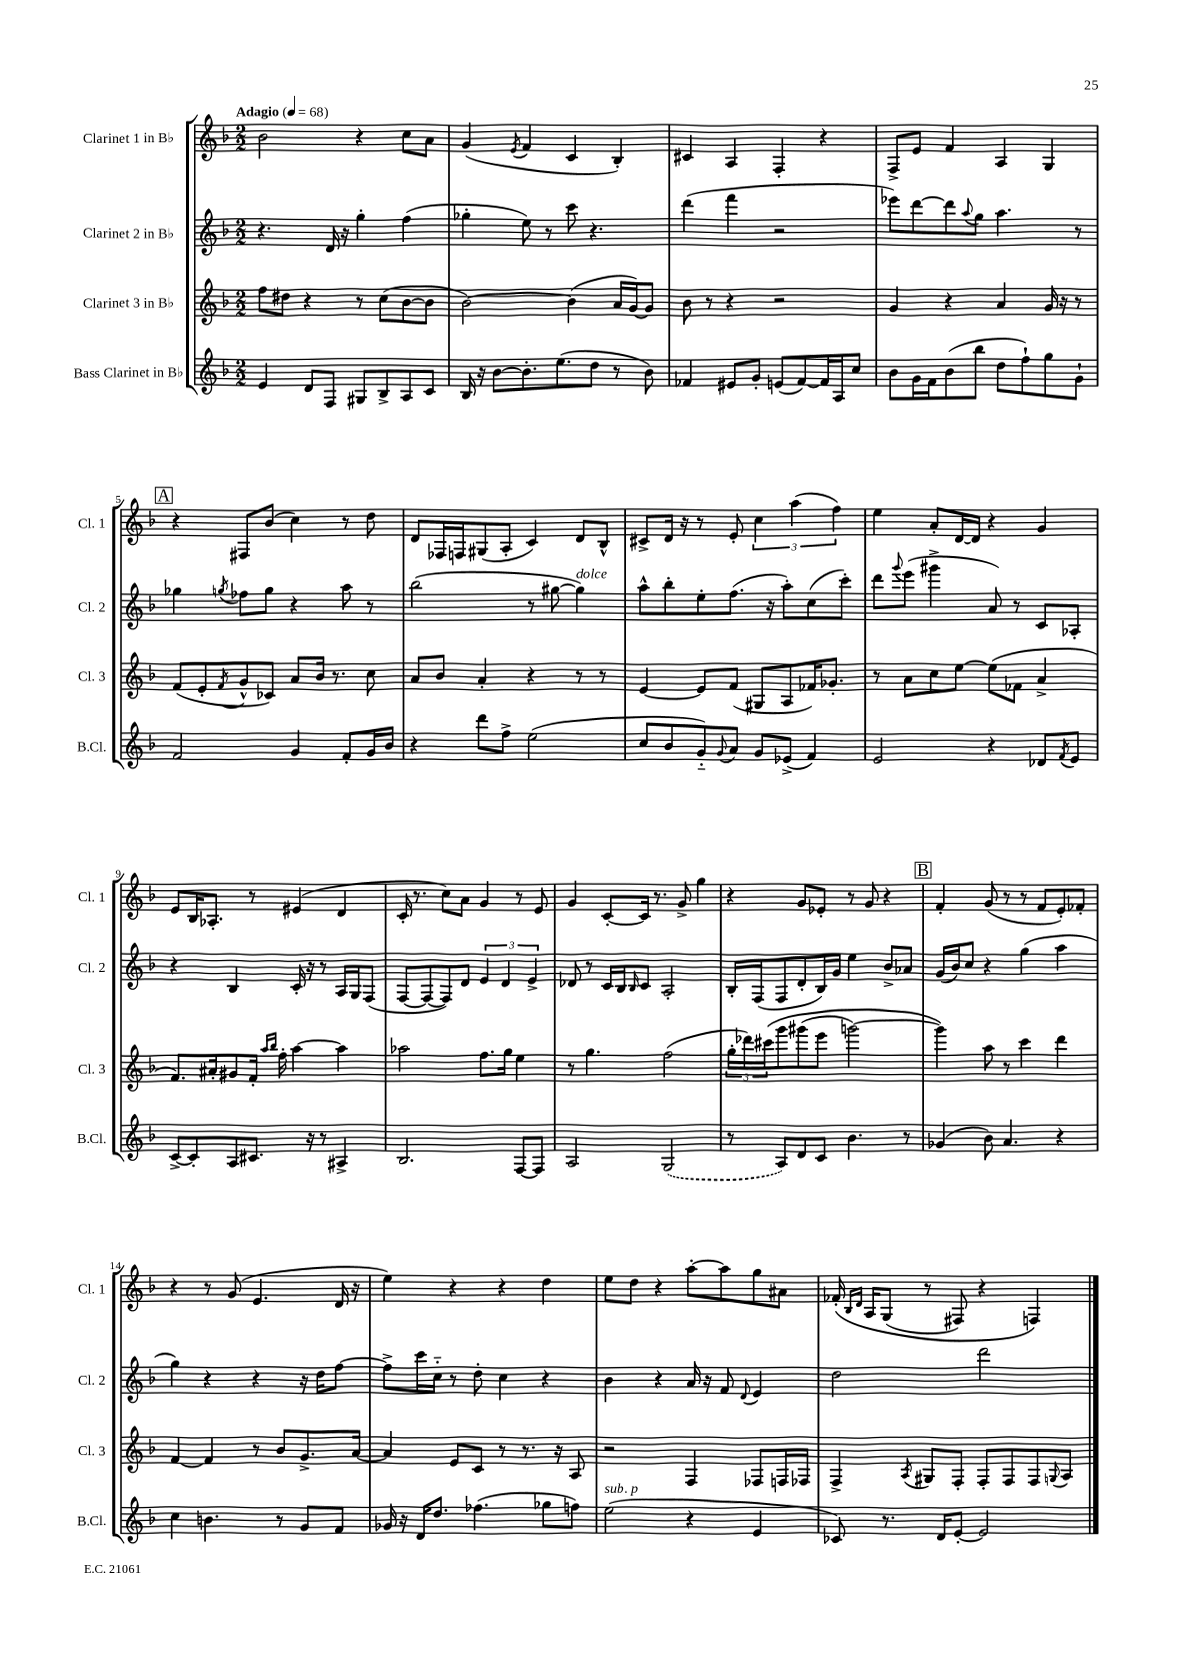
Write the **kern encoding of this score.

**kern	**kern	**kern	**kern
*staff4	*staff3	*staff2	*staff1
*clefG2	*clefG2	*clefG2	*clefG2
*k[b-]	*k[b-]	*k[b-]	*k[b-]
*M2/2	*M2/2	*M2/2	*M2/2
*MM68	*MM68	*MM68	*MM68
4e	8ff	4.r	2b-
.	8dd#	.	.
8d	4r	.	.
8F	.	16d	.
.	.	16r	.
8G#	8r	4gg'	4r
8B-^	(8cc	.	.
8A	[8b-	(4ff	8cc
8c	8b-]	.	8a
=	=	=	=
16B-	[2b-)	4gg-'	(4g
16r	.	.	.
[8b-	.	.	.
.	.	.	8qe
8.b-']	.	8ee)	4f
.	.	8r	.
(8.ee	.	.	.
.	(4b-]	8ccc	4c
8dd	.	4.r	.
8r	16a	.	4B-')
.	[16g)	.	.
8b-)	8g]	.	.
=	=	=	=
4f-	8b-	(4ddd	4c#
.	8r	.	.
8e#	4r	4fff	4A
8g'	.	.	.
(8e	2r	2r	4F'
[8f-)	.	.	.
16f-]	.	.	4r
16A	.	.	.
8cc	.	.	.
=	=	=	=
8b-	4g	8eee-)	8F^
16g	.	[8ddd	8e
16f	.	.	.
(8b-	4r	8ddd]	4f
.	.	8qqaa	.
8bb-	.	8gg	.
8dd	4a	4.aa	4A
8ff`)	.	.	.
8gg	16g	.	4G
.	16r	.	.
8g`	8r	8r	.
=	=	=	=
2f	(8f	4gg-	4r
.	8e'	.	.
.	8qf	8qgg	.
.	8g^^	8ff-	8F#
.	8c-)	8gg	(8b-
4g	8a	4r	4cc)
.	16b-	.	.
.	8.r	.	.
8f'	.	8aa	8r
16g	8cc	8r	8dd
16b-	.	.	.
=	=	=	=
4r	8a	(2bb-	8d
.	8b-	.	16F-
.	.	.	16F
8ddd	4a'	.	(8G#
8ff^	.	.	8A'
(2ee	4r	8r	4c)
.	.	[8gg#	.
.	8r	4gg#])	8d
.	8r	.	8B-^^
=	=	=	=
8cc	[4e	8aa^^	8c#^
8b-	.	8bb-'	16d
.	.	.	16r
8g'~)	8e]	8ee'	8r
8qqg	.	.	.
8a	(8f	(8.ff	8e'
8g	8G#	.	6cc
.	.	16r	.
(8e-^	8A	8aa')	.
.	.	.	(6aa
4f)	16f-)	(8cc	.
.	8.g-'	.	.
.	.	.	6ff)
.	.	8ccc')	.
=	=	=	=
2e	8r	8ddd	4ee
.	.	8qqggg	.
.	8a	(8eee	.
.	8cc	4ggg#^	8a'
.	[8ee	.	[16d
.	.	.	16d]
4r	(8ee]	8a)	4r
.	8f-	8r	.
8d-	4a^	8c	4g
8qf	.	.	.
8e	.	8A-'	.
=	=	=	=
[8c^	8.f)	4r	8e
8c']	.	.	16B-
.	16a#'	.	8.A-'
8A	8g#	4B-	.
8.c#	16f'	.	8r
.	16qqaa	.	.
.	16qqbb-	.	.
.	16ff'	.	.
.	[4aa	16c'	(4e#
16r	.	16r	.
8r	.	8r	.
4A#^	4aa]	16A	4d
.	.	16G	.
.	.	(8F	.
=	=	=	=
2.B-	2aa-	[8F	16c'
.	.	.	8.r
.	.	8F_	.
.	.	8F])	8cc)
.	.	8d	8a
.	8.ff	6e	4g
.	.	6d	.
.	16gg	.	.
[8F	4ee	.	8r
.	.	6e^	.
8F]	.	.	8e
=	=	=	=
2A	8r	8d-	4g
.	4.gg	8r	.
.	.	16c	[8c'
.	.	16B-	.
.	.	16qqB-	.
.	.	8c	16c]
.	.	.	8.r
(2G	(2ff	2A'	.
.	.	.	8g^
.	.	.	4gg
=	=	=	=
8r	24gg'	16B-'	4r
.	24ddd-)	.	.
.	.	(16F	.
.	&(24ccc#	.	.
8A)	8ggg	8F	.
8d	(8ggg#	8d'	8g
8c	8eee	16B-)	8e-'
.	.	16g	.
4.b-	[2ggg)	4ee	8r
.	.	.	8g
.	.	8b-^	4r
8r	.	8a-	.
=	=	=	=
(4g-	4ggg]&)	(16g	4f'
.	.	16b-)	.
.	.	8cc	.
8b-)	8aa	4r	(8g
4.a	8r	.	8r
.	4ccc	(4gg	8r
.	.	.	8f
4r	4ddd	4aa	8e')
.	.	.	8f-'
=	=	=	=
4cc	[4f	4gg)	4r
4.b	4f]	4r	8r
.	.	.	(8g
.	8r	4r	4.e
8r	8b-	.	.
8g	8.g^	16r	.
.	.	16dd	.
8f	.	[8ff	16d
.	[16a	.	16r
=	=	=	=
16g-	4a]	8ff^]	4ee)
16r	.	.	.
16d	.	16ccc	.
8.dd	.	16cc'~	.
.	8e	8r	4r
(4.ff-	8c	8dd'	.
.	8r	4cc	4r
.	8.r	.	.
8gg-	.	4r	4dd
.	16r	.	.
8ff)	8A	.	.
=	=	=	=
(2ee	2r	4b-	8ee
.	.	.	8dd
.	.	4r	4r
4r	4F	16a	[8aa'
.	.	16r	.
.	.	8f	8aa]
.	.	8qqd	.
4e	8F-	4e	8gg
.	16F	.	8a#
.	16F-	.	.
=	=	=	=
8c-)	4F^	2dd	&(16f-'
.	.	.	16qqB-
.	.	.	16qqd
.	.	.	16A
8.r	.	.	(8G
.	8qA	.	.
.	8G#	.	8r
16d	.	.	.
[8e'	8F'	.	8F#)
2e]	8F'	2ddd	4r
.	8F	.	.
.	8F	.	4F&)
.	8qqG	.	.
.	8A	.	.
==	==	==	==
*-	*-	*-	*-
